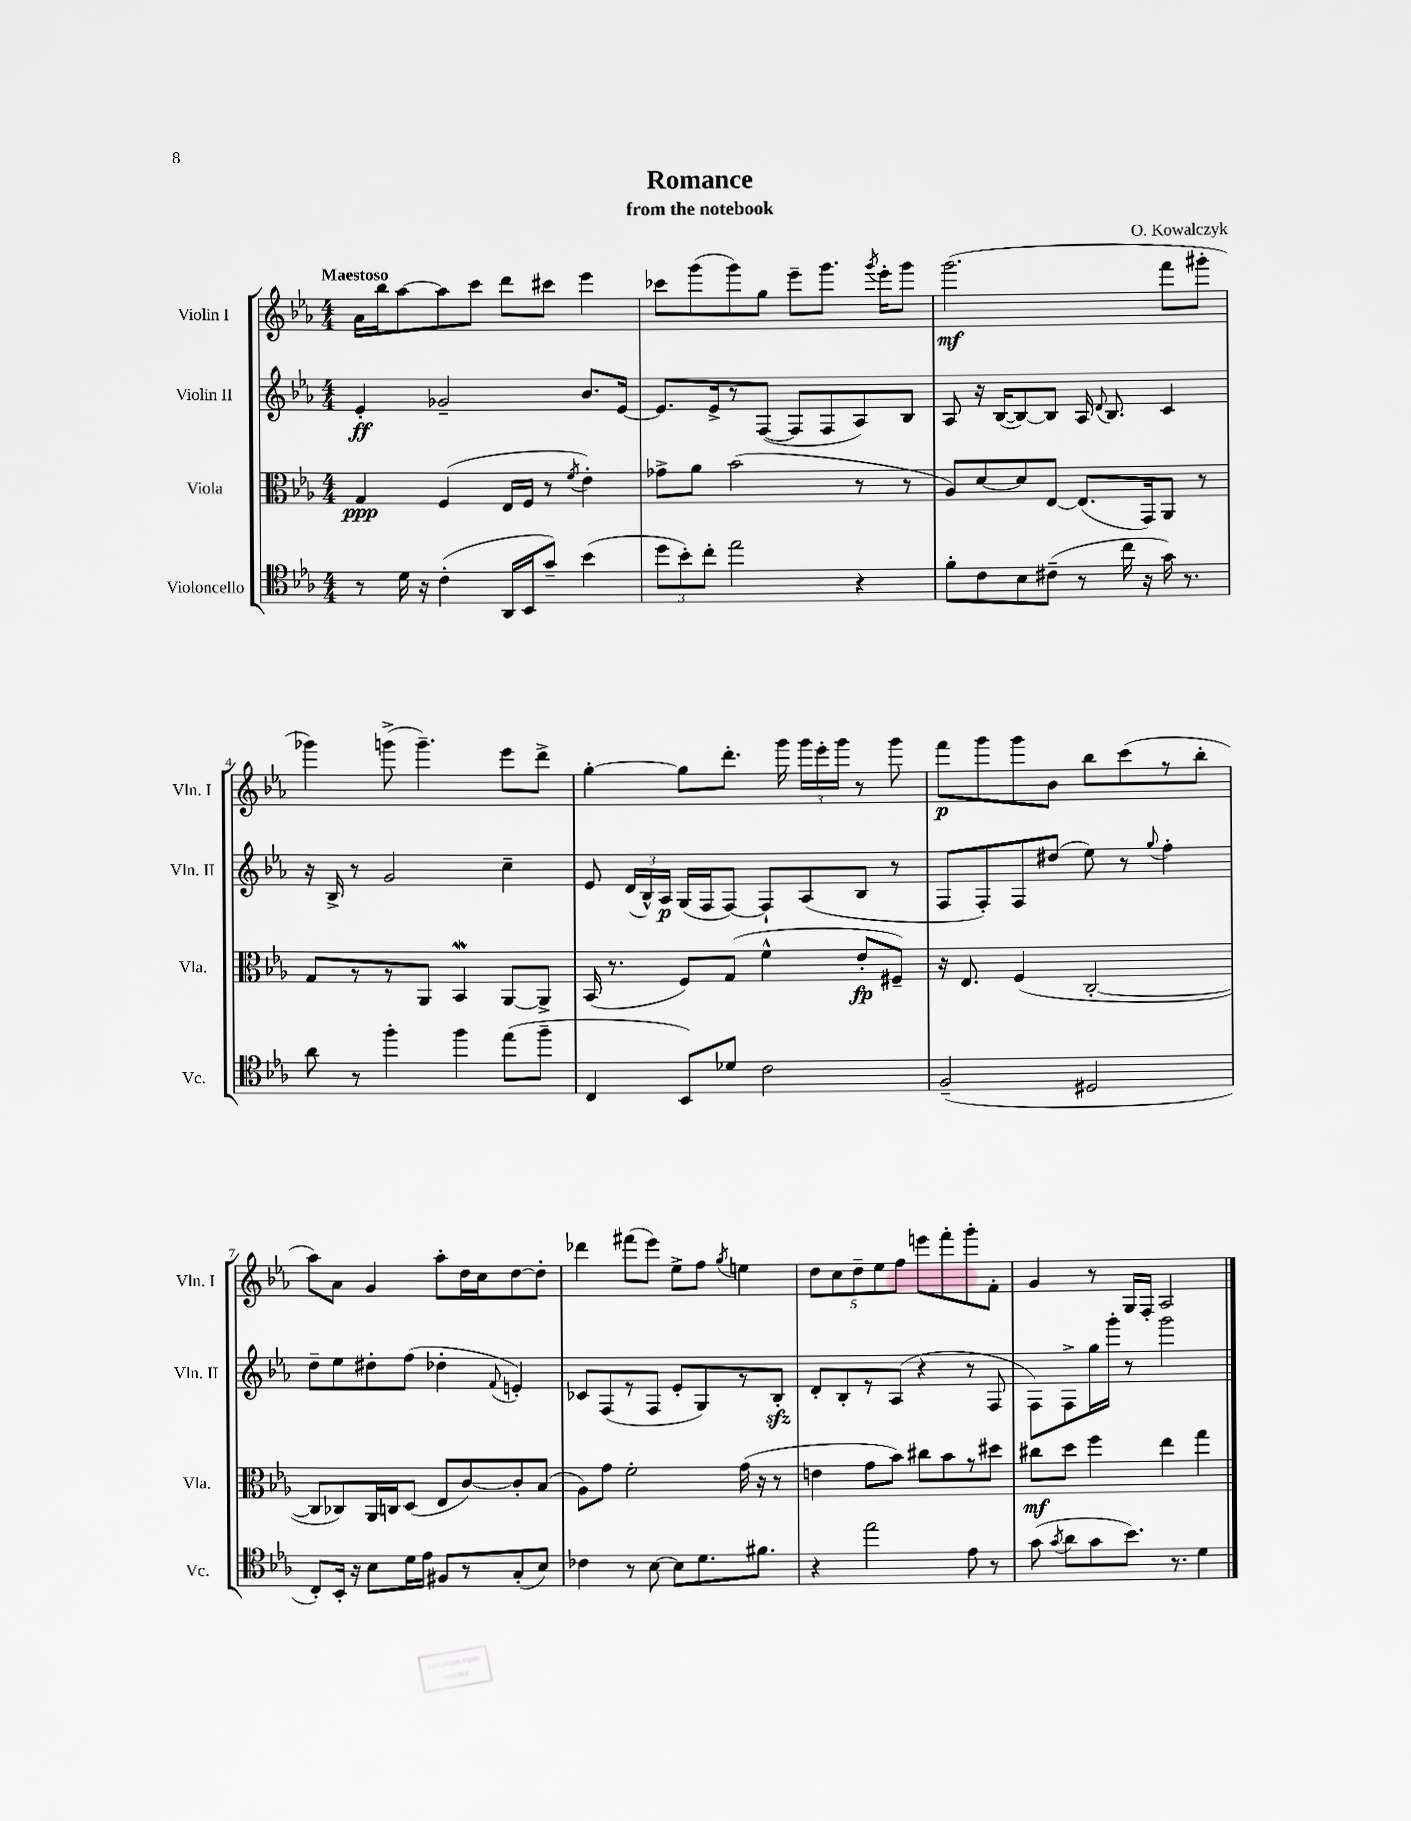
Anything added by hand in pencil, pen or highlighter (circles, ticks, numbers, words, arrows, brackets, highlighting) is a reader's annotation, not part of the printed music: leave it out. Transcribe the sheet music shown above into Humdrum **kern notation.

**kern	**kern	**kern	**kern
*staff4	*staff3	*staff2	*staff1
*clefC4	*clefC3	*clefG2	*clefG2
*k[b-e-a-]	*k[b-e-a-]	*k[b-e-a-]	*k[b-e-a-]
*M4/4	*M4/4	*M4/4	*M4/4
8r	4G	4e-'	16a-
.	.	.	16bb-
16d	.	.	[8aa-
16r	.	.	.
(4c'	(4F	2g-~	8aa-]
.	.	.	8ccc
16AA-	16E-	.	8ddd
16BB-	16F	.	.
8g~)	8r	.	8ccc#
.	8qf	.	.
(4b-	4e-')	8.b-	4eee-
.	.	[16e-	.
=	=	=	=
12dd	8g-^	8.e-]	8ccc-
12b-')	.	.	.
.	8a-	.	(8ggg
12cc'	.	.	.
.	.	16e-^	.
2ee-	(2b-	8r	8ggg)
.	.	([8F	8gg
.	.	8F]	8eee-~
.	.	8F	8.ggg
4r	8r	8A-)	.
.	.	.	8qggg
.	.	.	16eee-'
.	8r	8B-	8ggg
=	=	=	=
8f'	8A-)	8A-	(2.ggg
8c	[8d	16r	.
.	.	([16B-	.
8B-	8d]	8B-_)	.
(8c#~	[8E-	8B-]	.
8r	(8.E-]	16A-	.
.	.	8qqd	.
.	.	8.B-	.
16cc	.	.	.
16r	16GG)	.	.
16g)	8AA-	4c	8fff
8.r	.	.	.
.	8r	.	8ggg#'
=	=	=	=
8a-	8G	16r	4ggg-)
.	.	16B-^	.
8r	8r	8r	.
4ff'	8r	2g	(8ggg^
.	8AA-	.	4.ggg~)
4ff	4BB-	.	.
(8ee-	[8AA-	4cc~	8eee-
8ff~	8AA-^]	.	8ddd^
=	=	=	=
4C	(16BB-	8e-	[4gg'
.	8.r	.	.
.	.	(24d	.
.	.	24B-^^)	.
.	.	24A-	.
8BB-)	8F)	(16G	8gg]
.	.	16F	.
8d-	(8G	[8F)	8.ddd'
2c	4f^^	8F`]	.
.	.	.	16ggg
.	.	(8A-	24ggg
.	.	.	24eee-'
.	.	.	24ggg
.	8e-'	8B-	8r
.	8F#~)	8r	8ggg
=	=	=	=
(2F~	16r	8F	8fff
.	8.E-	.	.
.	.	8F')	8ggg
.	(4F	8F	8ggg
.	.	(8dd#	8b-
2D#	[2C'	8ee-)	8bb-
.	.	8r	(8ccc
.	.	8qqgg	.
.	.	4ff'	8r
.	.	.	8bb-'
=	=	=	=
8C')	8C]	8dd~	8aa-)
16BB-'	8C-)	8ee-	8a-
16r	.	.	.
8B-	16AA-	8dd#'	4g
.	16C	.	.
16d	(8D	(8ff	.
16e-	.	.	.
8F#	8E-	4dd-'	8aa-'
8r	[8c)	.	16dd
.	.	.	16cc
.	.	8qqf	.
(8G'	8c']	4e')	[8dd
8B-)	(8B-	.	8dd']
=	=	=	=
4c-	8A-)	8c-	4ddd-
.	8g	(8F	.
8r	2f'	8r	(8fff#
[8B-	.	8F	8eee-)
8B-]	.	8e-'	8ee-^
8.d	.	8G)	8ff
.	.	.	8qgg
.	(16g	8r	4ee
8.f#	16r	.	.
.	8r	8B-'	.
=	=	=	=
4r	4e	8d'	10dd
.	.	.	10cc
.	.	8B-'	.
.	.	.	10dd~
2ee-	8g	8r	.
.	.	.	10ee-
.	8b-)	(8A-	.
.	.	.	10ff
.	8cc#	4r	8eee
.	8b-	.	8fff'
8e-	8r	8r	8ggg'
8r	8dd#	8F	8f'
=	=	=	=
(8g	8cc#	8F)	4g
8qg	.	.	.
8a-	8dd	8F^	.
8g	4ff	16gg	8r
.	.	16ggg'	.
8.b-)	.	8r	16G
.	.	.	16F'
.	4ee-	2ggg	2A-
8.r	.	.	.
4d	4gg	.	.
==	==	==	==
*-	*-	*-	*-
